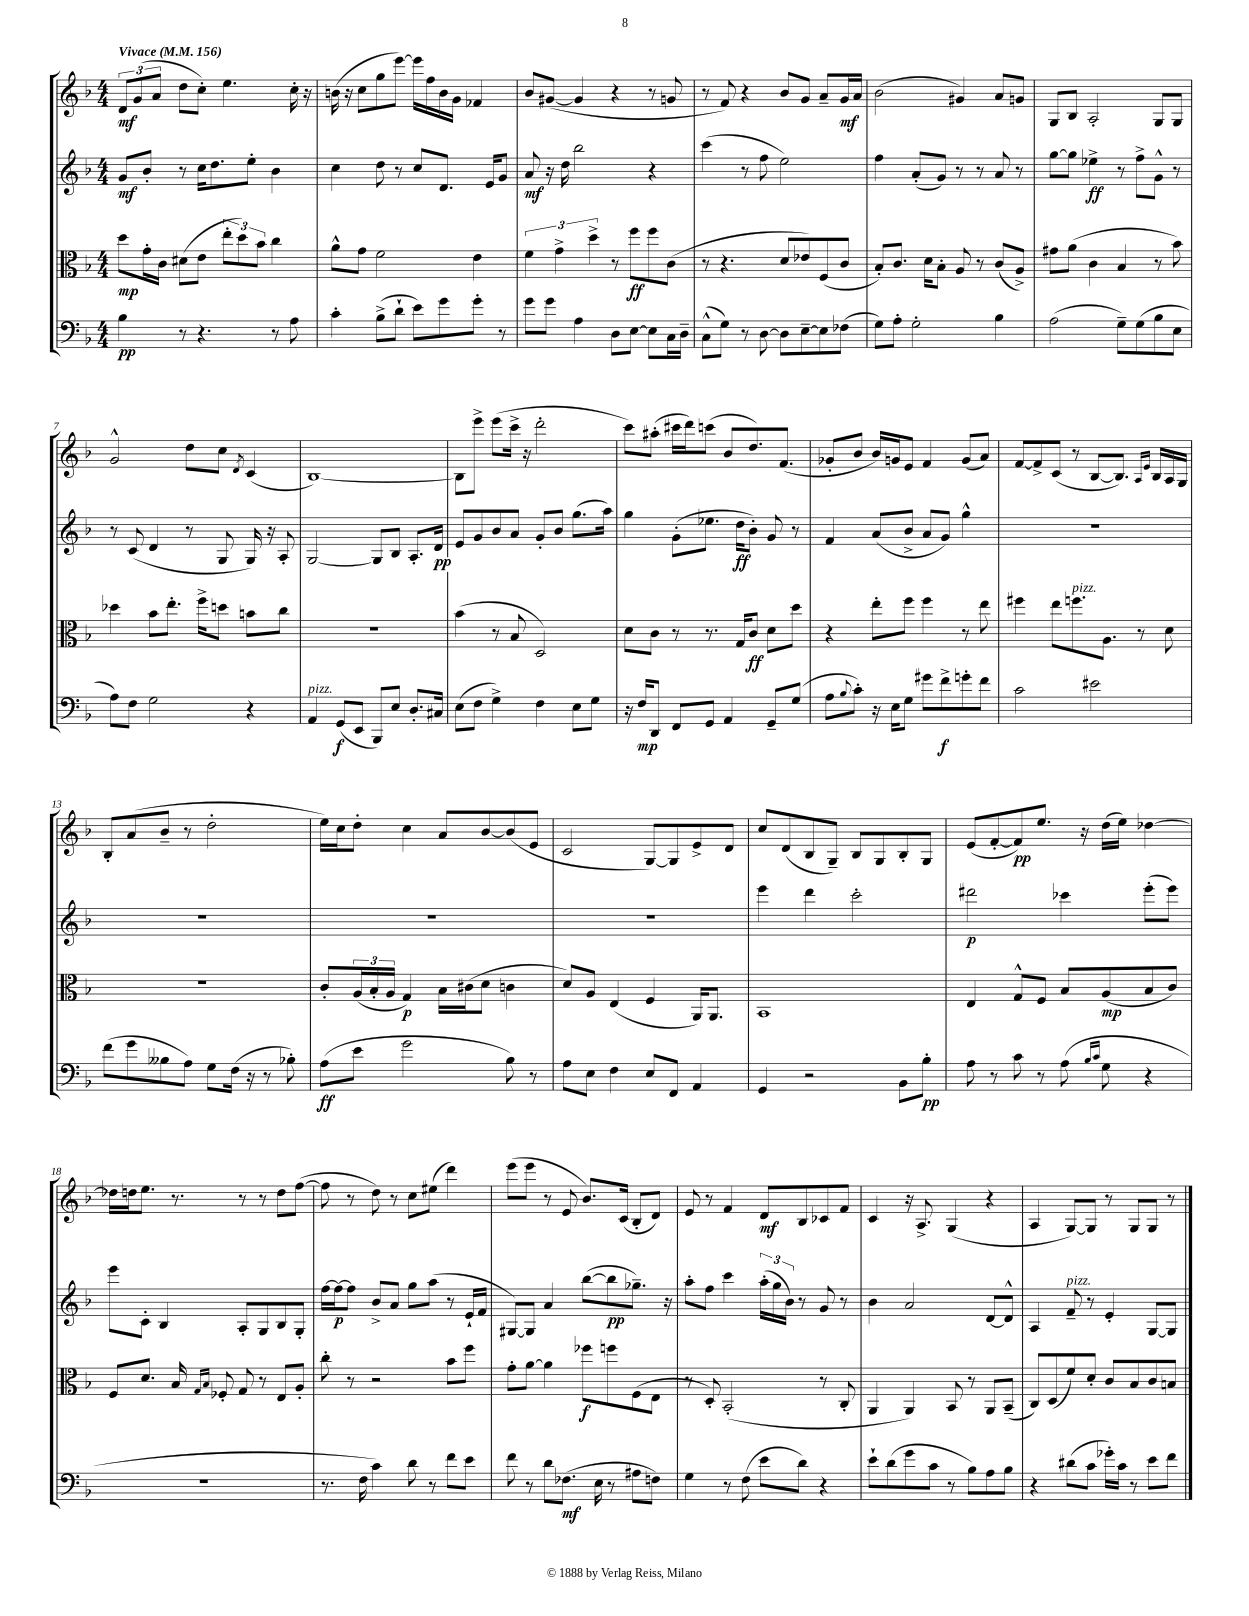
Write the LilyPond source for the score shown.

<<
\new StaffGroup <<
\new Staff = "s0" {
    \clef treble \key f \major \numericTimeSignature \time 4/4 \tempo "Vivace" 4 = 156
    \tuplet 3/2 { d'8\mf g'8( a'8 } d''8 c''8-.) e''4. c''16-. r16 |
    b'16( r16 c''8 g''8 e'''8~) e'''16 f''16 b'16 g'16 fes'4 |
    bes'8 gis'8~( gis'4 r4 r8 g'8 |
    r8 f'8) r4 bes'8 g'8 a'8-- g'16\mf a'16 |
    bes'2( gis'4) a'8 g'8 |
    g8 bes8 a2-. g8 g8 |
    g'2-^ d''8 c''8 \acciaccatura { d'8 } c'4( |
    bes1~) |
    bes8 e'''8-> e'''8( c'''16-> r16 d'''2-. |
    c'''8) ais''8-.( cis'''16 d'''16) c'''8( bes'8 d''8.) f'8.( |
    ges'8-. bes'8 bes'16) g'16 e'8 f'4 g'8( a'8) |
    f'8~ f'8-> c'8( r8 bes8~ bes8.) \grace { a16 e'16 } bes16 a16 g16 |
    bes8-. a'8( bes'8-- r8 d''2-. |
    e''16) c''16 d''8-. c''4 a'8 bes'8~ bes'8( e'8 |
    c'2 g8~) g8 e'8-> d'8 |
    c''8 d'8( bes8 g8--) bes8 g8 bes8-. g8 |
    e'8( f'8~-. f'8\pp) e''8. r16 d''16( e''16) des''4~ |
    des''16 d''16 e''8. r8. r8 r8 d''8 f''8~( |
    f''8 r8 d''8) r8 c''8 eis''8( d'''4) |
    e'''8( e'''8 r8 e'8 bes'8.) c'16( bes8-. d'8) |
    e'8 r8 f'4 d'8\mf bes8 ces'8 f'8 |
    c'4 r16 a8.-> g4( r4 |
    a4 g8~) g8 r8 g8 g8 r8 \bar "|." |
}
\new Staff = "s1" {
    \clef treble \key f \major \numericTimeSignature \time 4/4
    g'8\mf bes'8-. r8 c''16 d''8. e''8-. bes'4 |
    c''4 d''8 r8 c''8 d'8. e'16 g'8 |
    a'8\mf r16 d''16 bes''2 r4 |
    c'''4( r8 f''8 e''2) |
    f''4 a'8-.( g'8) r8 r8 a'8 r8 |
    g''8~ g''8 ees''4->\ff r8 f''8-> g'8-^ r8 |
    r8 c'8( d'4 r8 g8 g16) r16 a8-. |
    g2~ g8 bes8 a8.-. d'16\pp |
    e'8 g'8 bes'8 a'8 g'8-. bes'8 g''8.( a''16) |
    g''4 g'8-.( ees''8. d''16\ff bes'8-.) g'8 r8 |
    f'4 a'8( bes'8-> a'8 g'8) g''4-^ |
    R1 |
    R1 |
    R1 |
    R1 |
    e'''4 d'''4 c'''2-. |
    dis'''2\p ces'''4 e'''8-.( e'''8) |
    e'''8 c'8-. bes4 a8-. g8 bes8 g8-. |
    f''16~ f''16~\p f''8 bes'8-> a'8 g''8 a''8( r8 e'16-! f'16 |
    gis8~) gis8 a'4 bes''8~( bes''8\pp ges''8.--) r16 |
    a''8-. f''8 c'''4 \tuplet 3/2 { a''16-.( g''16 bes'16) } r8 g'8 r8 |
    bes'4 a'2 d'8~ d'8-^ |
    a4 f'8--^\markup { \italic "pizz." } r8 e'4-. g8~ g8 \bar "|." |
}
\new Staff = "s2" {
    \clef alto \key f \major \numericTimeSignature \time 4/4
    d''8\mp g'16-. c'16 dis'8( e'8 \tuplet 3/2 { e''8-. d''8) bes'8 } c''4 |
    a'8-^ g'8 f'2 e'4 |
    \tuplet 3/2 { f'4 g'4-> d''4-> } r8 f''8\ff f''8 c'8( |
    r8 r4. d'8 ees'8) f8( c'8 |
    bes8-.) c'8. d'16 bes8-. a8 r8 c'8( a8->) |
    gis'8 a'8( c'4 bes4 r8 bes'8) |
    des''4 bes'8 e''8.-. f''16-> d''8 b'8 c''8 |
    R1 |
    bes'4( r8 bes8 d2) |
    d'8 c'8 r8 r8. g16 c'8\ff d'8 d''8 |
    r4 e''8-. f''8 f''4 r8 e''8 |
    fis''4 e''8 f''8.^\markup { \italic "pizz." } a8. r8 d'8 |
    R1 |
    c'8-. \tuplet 3/2 { a16( bes16-. a16 } g4\p) bes16 cis'16( d'8 c'4 |
    d'8) a8 e4( f4 a,16) a,8. |
    bes,1 |
    e4 g8-^ f8 bes8 a8\mp( bes8 c'8) |
    f8 d'8. bes16 \grace { g16 bes16 } fes8-. g8 r8 e8 a8-. |
    c''8-. r8 r2 bes'8 f''8 |
    g'8-. a'8~ a'4 fes''8\f f''8 f8( e8 |
    r8 d8-.) bes,2-.( r8 c8-. |
    a,4 a,4) bes,8 r8 a,8 bes,8--( |
    c8) d8( f'8) d'8-. c'8 bes8 c'8 b8 \bar "|." |
}
\new Staff = "s3" {
    \clef bass \key f \major \numericTimeSignature \time 4/4
    bes4\pp r8 r4. r8 a8 |
    c'4-. bes8->( d'8-! e'8) g'8 g'8-. r8 |
    g'8 g'8 a4 d8 e8~ e8 c16 d16-- |
    c8-^( g8) r8 d8~ d8 e8~-- e8 fes8( |
    g8) a8-. g2-. bes4 |
    a2( g8--) g8( bes8 e8 |
    a8) f8 g2 r4 |
    a,4^\markup { \italic "pizz." } g,8\f( e,8 bes,,8) e8 d8.-. cis16 |
    e8( f8 g4->) f4 e8 g8 |
    r16 f16\mp d,8 f,8 g,8 a,4 g,8-- g8( |
    a8 \appoggiatura { bes8 } c'8-.) r16 e16 g8 gis'8 f'8->\f g'8-. f'8 |
    c'2 eis'2 |
    f'8( g'8 beses8 a8) g8 f16( r16 r8 bes8-.) |
    a8\ff( e'8 g'2 bes8) r8 |
    a8 e8 f4 e8 f,8 a,4 |
    g,4 r2 bes,8 bes8-.\pp |
    a8 r8 c'8 r8 a8( \grace { bes16 c'16 } g8 r4 |
    R1 |
    r8. f16 c'4) d'8 r8 f'8 e'8 |
    f'8 r8 d'8 fes8.\mf( e16 r8 ais8 f8) |
    g4 r8 f8( e'8 d'8) r4 |
    e'8-! d'8( g'8 c'8 r8 bes8) a8 bes8 |
    r4 dis'8( c'8 ges'16-.) c'16 r8 e'8 f'8 \bar "|." |
}
>>
>>
